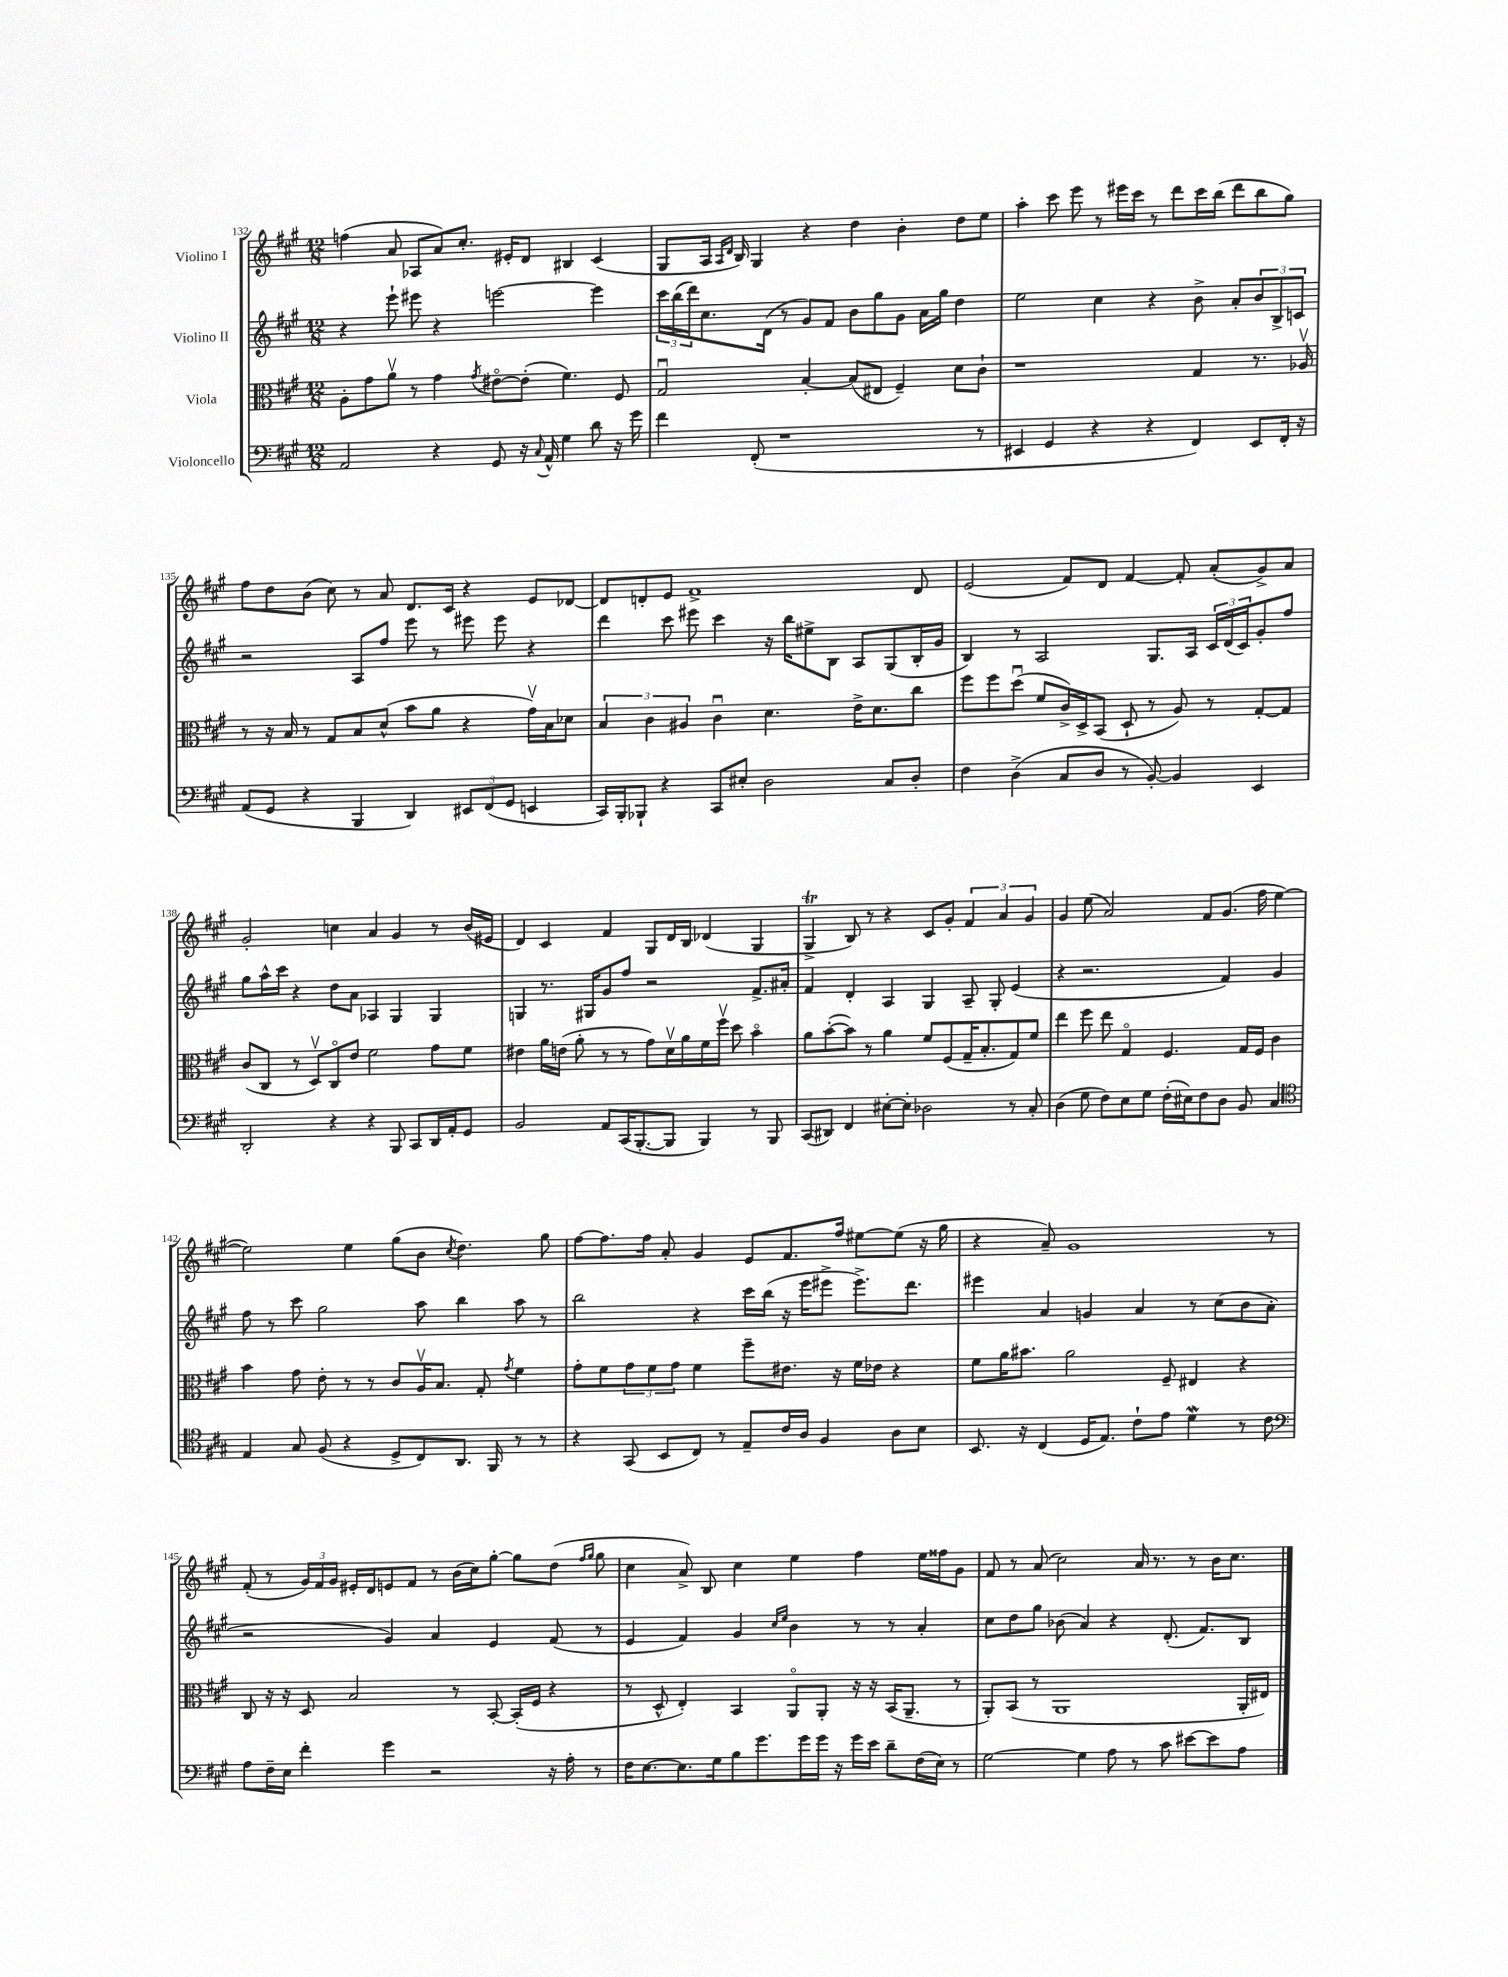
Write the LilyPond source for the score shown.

<<
\new StaffGroup <<
\new Staff = "s0" \with { instrumentName = "Violino I" } {
    \clef treble \key a \major \numericTimeSignature \time 12/8
    f''4( a'8 aes8 a'8) cis''8.-. eis'16-. d'8 bis4 cis'4( |
    gis8 a16 \grace { a16 d'16 } b16) gis4 r4 d''4 b'4-. d''8 e''8 |
    a''4-. cis'''8 e'''8 r8 eis'''16 cis'''16 r8 d'''8 cis'''16 b''16( d'''8 b''8 gis''8) |
    fis''8 d''8 b'8( cis''8) r8 a'8 d'8. cis'16 r4 e'8 des'8~ |
    des'8 d'8-. e'8 fis'1-> d'8 |
    e'2( fis'8) d'8 fis'4~ fis'8-. a'8-.( gis'8->) a'8 |
    gis'2-. c''4 a'4 gis'4 r8 b'16( eis'16 |
    d'4) cis'4 fis'4 gis8 d'16 b16 des'4( gis4 |
    gis4->\trill b8) r8 r4 cis'8 gis'8-. \tuplet 3/2 { fis'4 a'4 gis'4 } |
    gis'4 e''8( a'2) fis'8 gis'8.( fis''16 e''4~ |
    e''2) e''4 gis''8( b'8 \acciaccatura { cis''8 } d''4.) gis''8 |
    fis''8~ fis''8. fis''16 a'8-. gis'4 e'8 fis'8. fis''16 eis''8~ eis''8( r16 gis''16 |
    r4 a'8--) gis'1 r8 |
    fis'8-.( r8 \tuplet 3/2 { gis'16) fis'16 gis'16 } eis'16-. d'16 e'8 fis'8 r8 b'16( cis''16) gis''8~-. gis''8 d''8( \grace { fis''16 gis''16 } gis''8 |
    cis''4 a'8->) b8 cis''4 e''4 fis''4 e''16 fisis''16 gis'8 |
    fis'8 r8 a'8( cis''2) a'16 r8. r8 b'16 cis''8. \bar "|." |
}
\new Staff = "s1" \with { instrumentName = "Violino II" } {
    \clef treble \key a \major \numericTimeSignature \time 12/8
    r4 e'''8-! eis'''8 r4 e'''2~ e'''4 |
    \tuplet 3/2 { cis'''16 b''16( d'''16) } cis''8. d'16( r8 gis'8) fis'8 b'8 gis''8 gis'8 a'16 gis''16 d''4 |
    e''2 cis''4 r4 b'8-> a'8-. \tuplet 3/2 { b'8 b8-> c'8 } |
    r2 a8 fis''8 e'''8 r8 eis'''8 eis'''8 r4 |
    d'''4 cis'''8 eis'''8 cis'''4 r16 b''16 eis''8-> b8 a8 gis8( b16-. gis'16 |
    b4) r8 a2 gis8. a16 \tuplet 3/2 { cis'16 d'16( cis'16) } gis'8-. fis''8 |
    gis''8 a''16-^ cis'''16 r4 d''8 a'8 aes4 gis4 gis4 |
    g4 r8. gis16 gis'8 fis''8 r2 fis'8.-> ais'16-. |
    fis'4 d'4-. a4 gis4 a8-- gis8-. e'4( |
    r4 r2. fis'4) gis'4 |
    fis''8 r8 cis'''8 gis''2 a''8 b''4 a''8 r8 |
    b''2 r4 cis'''16 b''16( r16 e'''16 eis'''8-> eis'''8.->) d'''8. |
    eis'''4 a'4 g'4 a'4 r8 cis''8( b'8 a'8-. |
    r2 gis'4) a'4 e'4 fis'8( r8 |
    e'4 fis'4) gis'4 \grace { cis''16 e''16 } b'4 r8 r8 a'4-. |
    cis''8 d''8 gis''8 bes'8( a'4) r4 d'8.-.( fis'8.) b8 \bar "|." |
}
\new Staff = "s2" \with { instrumentName = "Viola" } {
    \clef alto \key a \major \numericTimeSignature \time 12/8
    a8-. gis'8 a'8\upbow r8 gis'4 \acciaccatura { gis'8 } eis'8~\flageolet eis'8-.( fis'4.) fis8 |
    gis2\downbow b4~-. b8( eis8 fis4--) d'8 cis'8-! |
    r1 gis4 r8. aes16\upbow |
    r8 r16 b16 r8 gis8 b8 d'8-^( b'8 a'8 r4 gis'16\upbow) b16 des'8 |
    \tuplet 3/2 { b4 cis'4 ais4 } cis'4\downbow d'4. e'16-> d'8. cis''8 |
    fis''8 fis''8 d''8\downbow( fis'8 cis'16->) d16-> b,8( d8-! r8 a8) r8 gis8~-. gis8 |
    cis'8( cis8 r8 d8\upbow) cis8\flageolet e'8 fis'2 gis'8 fis'8 |
    eis'4 a'16 e'16( a'8-. r8 r8 gis'8) d'16\upbow a'16 fis'16 fis''16\upbow d''8 b'4\flageolet |
    a'8 b'8~-.( b'8) r8 a'4 fis'8 fis8( gis16-- b8.-. gis8) fis'8 |
    e''4 fis''8 e''8 gis4\flageolet fis4. gis16 fis16 cis'4 |
    b'4 gis'8 e'8-. r8 r8 cis'8 a16\upbow b8. gis8-. \acciaccatura { gis'8 } fis'4 |
    gis'8-. fis'8 \tuplet 3/2 { gis'8 fis'8 gis'8 } fis'4 fis''8-- eis'8. r16 fis'16 ees'16 r4 |
    fis'8 a'16 bis'8. a'2 fis8-- eis4 r4 |
    cis8 r16 r16 d8 b2 r8 b,8~-. b,16-.( fis16 r4 |
    r8 d8-^ e4-.) b,4 a,8\flageolet a,8-. r16 r16 b,16( a,8.-- r8 |
    a,8-.) b,8( r8 a,1 a,16-. eis16) \bar "|." |
}
\new Staff = "s3" \with { instrumentName = "Violoncello" } {
    \clef bass \key a \major \numericTimeSignature \time 12/8
    a,2 r4 gis,8 r16 \appoggiatura { cis8 } a,16-^ gis4 d'8 r16 gis'16 |
    fis'4 fis,8-.( r1 r8 |
    eis,4 gis,4 r4 r4 fis,4) eis,8 fis,16-. r16 |
    a,8( gis,8 r4 b,,4 d,4) \tuplet 3/2 { eis,8 fis,8( gis,8 } e,4 |
    cis,16) b,,16-. bes,,8-! r4 cis,8 eis8-. d2 cis8 d8-. |
    fis4 d4->( cis8 d8 r8 b,8~-.) b,4 e,4 |
    d,2-. r4 r4 b,,8 cis,8 d,16 a,16-. gis,8 |
    b,2 a,8 cis,16( b,,8.~-. b,,8 b,,4) r8 b,,8 |
    cis,8( dis,8) fis,4 eis8~-. eis8-. des2 r8 cis8-. |
    d4( gis8 fis8) e8 gis8 fis16-.( eis16) fis8 d8 b,8 cis4 |
    \clef tenor e4 gis8 fis8( r4 d8-> cis8) a,8. fis,16 r8 r8 |
    r4 gis,8( b,8 cis8) r8 e8-- cis'16 a16 fis4 a8 b8 |
    b,8. r16 cis4( d16 e8.) cis'8-! e'8 d'4\mordent r8 cis'8 |
    \clef bass a8 fis16-- e16 fis'4-. gis'4 r2 r16 a16-. r8 |
    fis16 e8.~ e8. gis16 b8 gis'8. gis'16 gis'16 r16 gis'16 e'16 d'8-- fis16( e16) r8 |
    gis2~ gis4 a8 r8 cis'8 eis'8~ eis'8 a8 \bar "|." |
}
>>
>>
\layout { \context { \Score currentBarNumber = #132 } }
